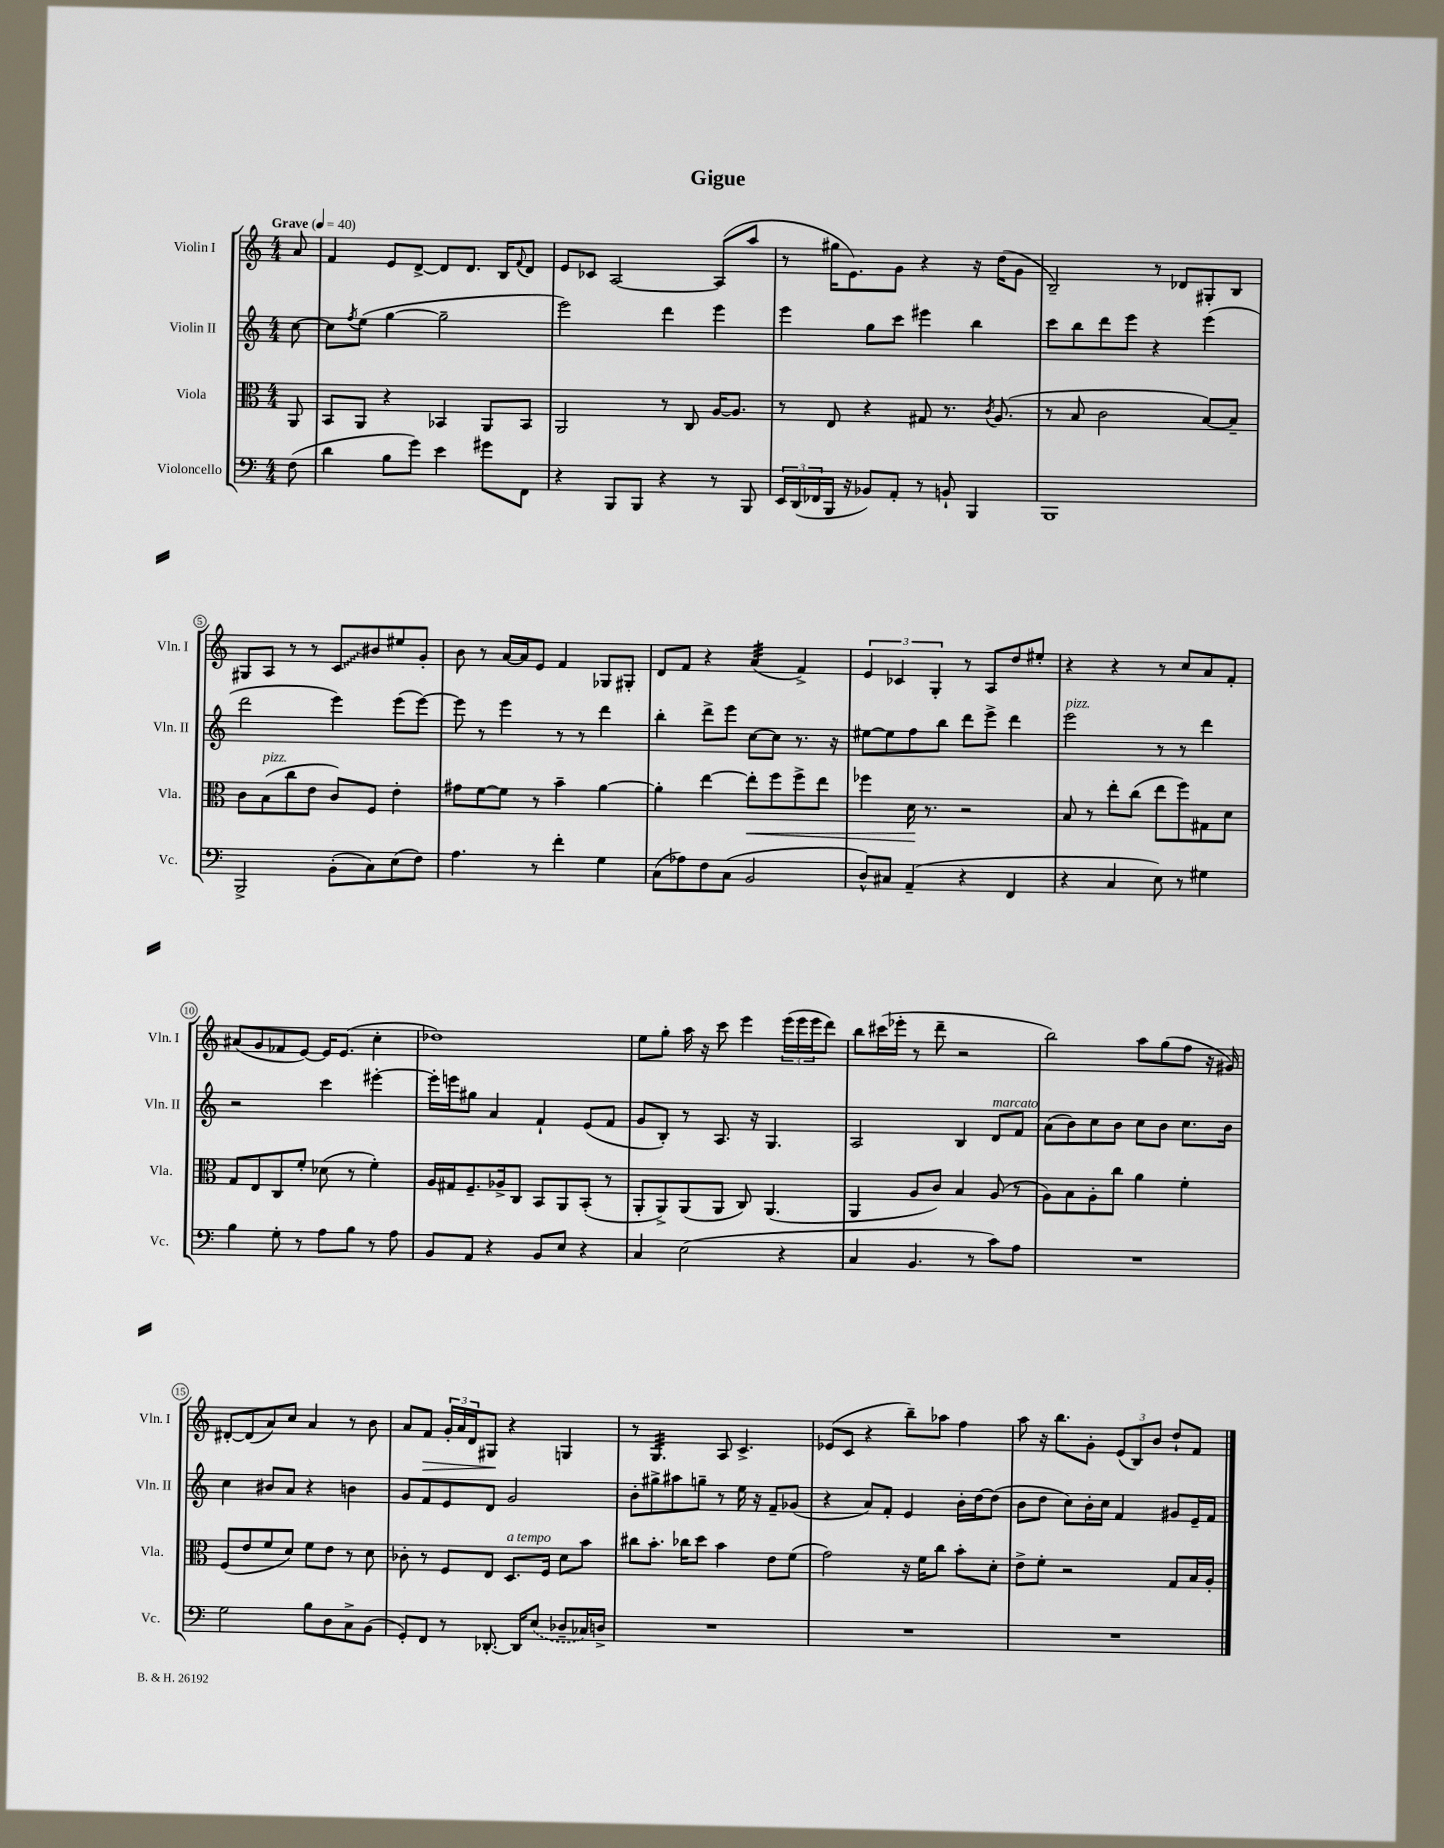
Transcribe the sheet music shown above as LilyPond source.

\header { title = "Gigue" }
<<
\new StaffGroup <<
\new Staff = "s0" \with { instrumentName = "Violin I" shortInstrumentName = "Vln. I" } {
    \clef treble \key c \major \numericTimeSignature \time 4/4 \partial 8 \tempo "Grave" 4 = 40
    a'8 |
    f'4 e'8 d'8~-> d'8 d'8. b16 \appoggiatura { f'8 } d'8 |
    e'8 ces'8 a2~ a8( a''8 |
    r8 gis''16 e'8.) g'8 r4 r16 d''16( g'8 |
    b2--) r8 des'8 gis8-. b8 |
    gis8 a8 r8 r8 \once \override Glissando.style = #'zigzag c'8\glissando bis'8 eis''8 g'8-. |
    b'8 r8 a'16~ a'16 e'8 f'4 ges8 gis8-. |
    d'8 f'8 r4 a'4:32( f'4->) |
    \tuplet 3/2 { e'4 ces'4 g4-. } r8 a8 d''8 eis''8-. |
    r4 r4 r8 c''8 a'8 f'8-. |
    ais'8( g'8 fes'8 e'8~) e'16 e'8.( c''4-. |
    des''1) |
    e''8 g''8-. a''16 r16 c'''8 e'''4 \tuplet 3/2 { e'''16( e'''16 e'''16 } d'''8) |
    b''8 cis'''16( ees'''16-. r8 d'''8-- r2 |
    b''2) a''8 g''8( f''8 r16 gis'16) |
    dis'8~-. dis'8( a'8) c''8 a'4 r8 b'8 |
    a'8 f'8\> \tuplet 3/2 { g'16-. a'16 d'16 } gis8\! r4 g4 |
    r8 g4.:32 a8 c'4.-> |
    ees'8( c'8 r4 b''8--) aes''8 f''4 |
    a''8 r16 b''8. g'8-. \tuplet 3/2 { e'8( b8) b'8 } d''8-! f'8 \bar "|." |
}
\new Staff = "s1" \with { instrumentName = "Violin II" shortInstrumentName = "Vln. II" } {
    \clef treble \key c \major \numericTimeSignature \time 4/4 \partial 8
    c''8~ |
    c''8 \acciaccatura { f''8 } e''8( g''4~ g''2-- |
    e'''2) d'''4 e'''4 |
    e'''4 g''8 c'''8 eis'''4 b''4 |
    c'''8 b''8 d'''8 e'''8 r4 e'''4( |
    d'''2 e'''4) e'''8( e'''8~) |
    e'''8 r8 e'''4 r8 r8 d'''4 |
    b''4-. d'''8-> e'''8 c''8~ c''8 r8. r16 |
    eis''8~ eis''8 f''8 b''8 d'''8 e'''8-> d'''4 |
    e'''2^\markup { \italic "pizz." } r8 r8 d'''4 |
    r2 c'''4 eis'''4~-. |
    eis'''16-. e'''16 gis''8 a'4 f'4-! e'8( f'8 |
    g'8 b8-.) r8 a8. r16 g4. |
    a2 b4 d'8^\markup { \italic "marcato" } f'8 |
    a'8( b'8) c''8 b'8 c''8 b'8 c''8. b'16 |
    c''4 bis'8 a'8 r4 b'4 |
    g'8 f'8 e'8 d'8 g'2 |
    b'8-. gis''8-> ais''8 g''8-- r8 e''16 r16 f'8-- ges'8( |
    r4 a'8) f'8-. e'4 b'16-. d''16~ d''8( |
    b'8 d''8 c''8) b'16-. c''16 f'4 gis'8 e'16-- f'16 \bar "|." |
}
\new Staff = "s2" \with { instrumentName = "Viola" shortInstrumentName = "Vla." } {
    \clef alto \key c \major \numericTimeSignature \time 4/4 \partial 8
    a,8 |
    b,8 a,8 r4 bes,4 a,8 bes,8 |
    a,2 r8 c8 a16~ a8. |
    r8 e8 r4 gis8 r8. \acciaccatura { c'8 } a8.( |
    r8 b8 c'2 b8~) b8-- |
    c'8 b8^\markup { \italic "pizz." }( c''8 e'8 c'8) f8 e'4-. |
    gis'8 f'8~ f'8 r8 b'4-- a'4~ |
    a'4-. e''4~ e''8-.\< f''8 f''8-> e''8 |
    fes''4 d'16\! r8. r2 |
    b8 r8 e''8-. c''8( e''8 f''8) gis8 d'8 |
    g8 e8 c8 f'8-. des'8( r8 f'4-.) |
    a16 gis16 f8.-- aes16-> c8 b,8 a,8 b,8-.( r8 |
    a,8-. a,8->) a,8( a,8 c8) a,4.( |
    a,4 a8 c'8) b4 a8( r8 |
    a8) b8 a8-. c''8 a'4 f'4-. |
    f8( e'8 f'8 d'8) f'8 e'8 r8 d'8 |
    ces'8-. r8 f8 e8 d8.^\markup { \italic "a tempo" } f16 d'8 b'8 |
    cis''8 b'8.-. ces''16 d''8 b'4 e'8 f'8( |
    g'2) r16 f'16 c''8 b'8-. d'8-. |
    e'8-> f'8-. r2 g8 b16 a16-. \bar "|." |
}
\new Staff = "s3" \with { instrumentName = "Violoncello" shortInstrumentName = "Vc." } {
    \clef bass \key c \major \numericTimeSignature \time 4/4 \partial 8
    f8( |
    d'4 b8 g'8) e'4 gis'8 f,8 |
    r4 b,,8 b,,8 r4 r8 b,,8 |
    \tuplet 3/2 { e,16 d,16( fes,16 } b,,16 r16 bes,8) a,8-. r8 b,8-! b,,4 |
    b,,1 |
    b,,2-> b,8-.( c8) e8( f8) |
    a4. r8 f'4-. g4 |
    c8( aes8) f8 c8( b,2 |
    d8-^) cis8 a,4--( r4 f,4 |
    r4 c4 e8) r8 gis4 |
    b4 g8-. r8 a8 b8 r8 a8 |
    b,8 a,8 r4 b,8 e8 r4 |
    c4 e2( r4 |
    c4 b,4. r8 c'8) a8 |
    R1 |
    g2 b8 d8 c8-> b,8( |
    g,8-.) f,8 r8 des,8.~-. des,16 \once \slurDashed e8( des8-- ces16) d16-> |
    R1 |
    R1 |
    R1 \bar "|." |
}
>>
>>
\layout { \context { \Score \override BarNumber.stencil = #(make-stencil-circler 0.1 0.3 ly:text-interface::print) } }
